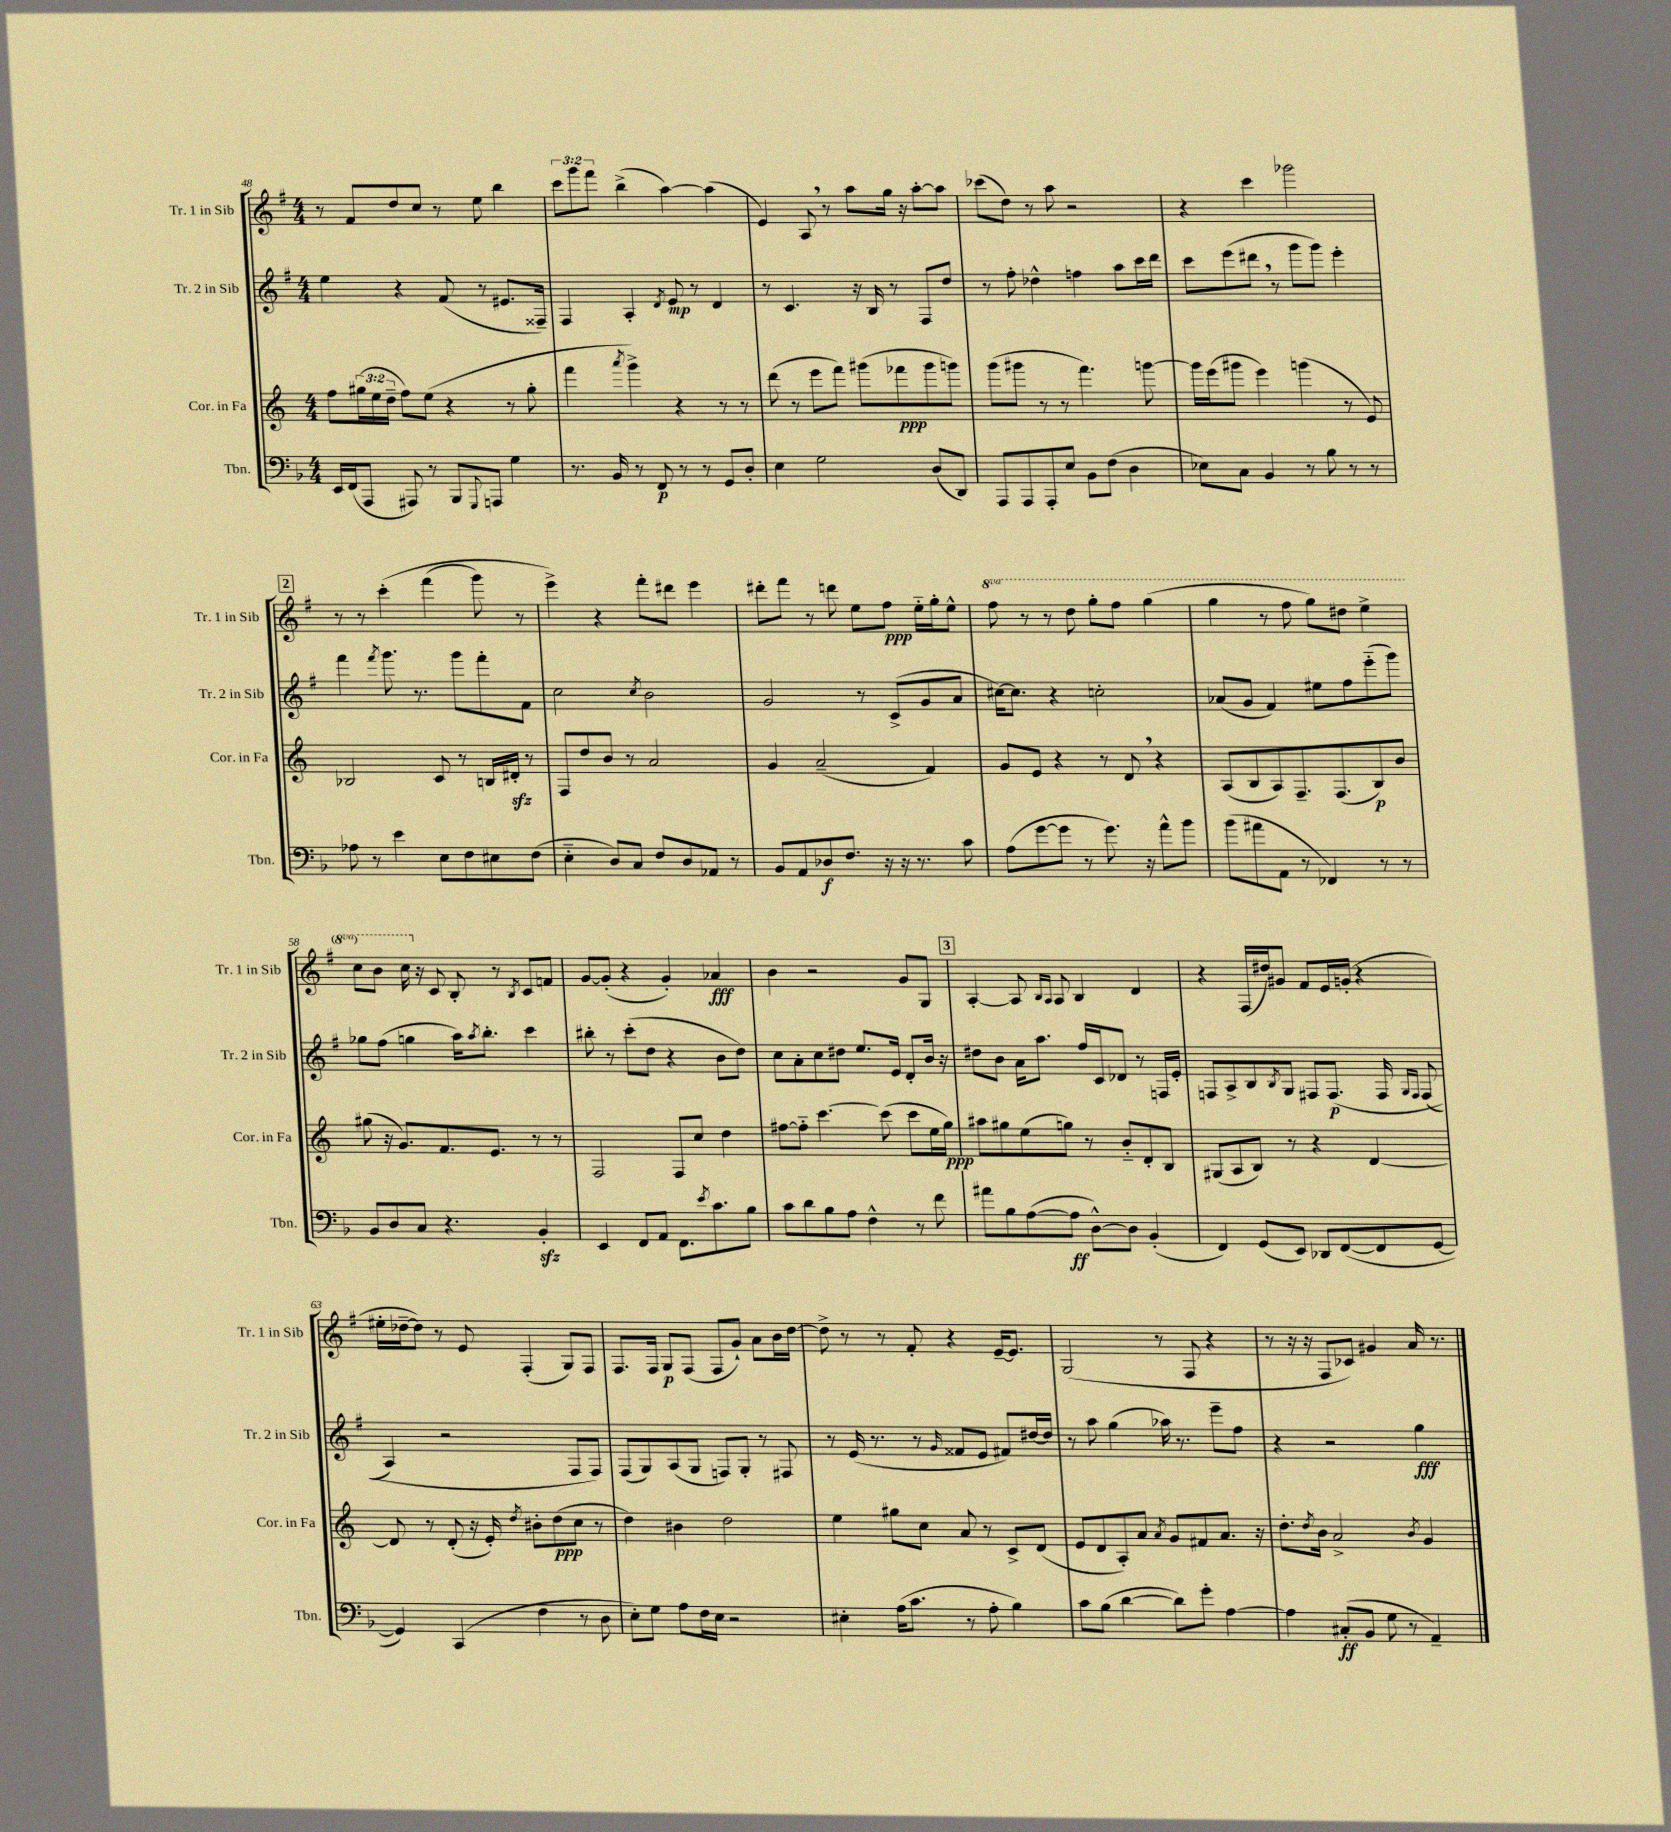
<<
\new StaffGroup <<
\new Staff = "s0" \with { instrumentName = "Tr. 1 in Sib" shortInstrumentName = "Tr. 1 in Sib" } {
    \clef treble \key g \major \numericTimeSignature \time 4/4 \override Staff.TupletNumber.text = #tuplet-number::calc-fraction-text \set Staff.ottavationMarkups = #ottavation-simple-ordinals
    r8 fis'8 d''8 c''8 r8 e''8 b''4 |
    \tuplet 3/2 { c'''8 g'''8 fis'''8 } b''4->( a''4~) a''4( |
    e'4) a8 \breathe r8 a''8 g''16 r16 a''8~-. a''8 |
    ces'''8( d''8) r8 a''8 r2 |
    r4 c'''4 ges'''2 |
    \mark \markup { \box "2" } r8 r8 c'''4-.\( fis'''4( g'''8) r8 |
    e'''4->\) r4 fis'''8-. dis'''8 e'''4 |
    dis'''8-. fis'''8 r8 d'''8 e''8 fis''8\ppp e''16-_ g''16-. e''8-^ |
    \ottava #1 fis'''8 r8 r8 d'''8 g'''8-. fis'''8 g'''4( |
    g'''4 r8 fis'''8 g'''8) dis'''8 e'''4-> |
    c'''8 b''8 c'''16 \ottava #0 r16 c'8 b8-. r8 \acciaccatura { b8 } c'8 f'8 |
    g'8~ g'8-.( r4 g'4-.) aes'4\fff |
    b'4 r2 g'8 g8 |
    \mark \markup { \box "3" } a4~-. a8 \grace { b16 a16 } a8 b4 d'4 |
    r4 fis16( dis''16) gis'8 fis'8 e'16 g'16-.( r4 |
    eis''16-. des''16~-- des''8) r8 e'8 fis4-.( g8) fis8 |
    fis8. fis16 g8\p fis8( fis8 g'8-!) a'8 b'16 d''16~ |
    d''8-> r8 r8 fis'8-. r4 e'16~-- e'8. |
    g2( r8 fis8 r4 |
    r8 r16 r16 fis8 ces'8) gis'4 a'16 r8. \bar "|." |
}
\new Staff = "s1" \with { instrumentName = "Tr. 2 in Sib" shortInstrumentName = "Tr. 2 in Sib" } {
    \clef treble \key g \major \numericTimeSignature \time 4/4
    e''4 r4 fis'8( r8 eis'8. fisis16--) |
    fis4 a4-. \acciaccatura { d'8 } e'8\mp r8 d'4 |
    r8 c'4. r16 b16 r8 fis8 d''8 |
    r8 fis''8-. des''4-^ f''4 a''8 c'''16 d'''16 |
    c'''8 e'''8( dis'''8 \breathe r8 g'''8 g'''8) e'''4-. |
    \mark \markup { \box "2" } fis'''4 \acciaccatura { fis'''8 } g'''8. r8. g'''8 fis'''8-. fis'8 |
    c''2 \acciaccatura { c''8 } b'2 |
    g'2 r8 c'8->( g'8 a'8 |
    cis''16~) cis''8. r4 c''2-. |
    aes'8( g'8 fis'4) eis''8 fis''8 e'''8-_( g'''8) |
    ges''8 fis''8( g''4 a''16) \acciaccatura { a''8 } b''8.-. c'''4 |
    bis''8-. r8 c'''8-.( d''8 r4 b'8 d''8) |
    c''8 a'8-. c''8 dis''8 e''8. e'16 d'8-. b'16 r16 |
    \mark \markup { \box "3" } dis''8 b'8 a'16 a''8. fis''16 c'16 des'8 r8 f16 e'16-. |
    f8 a8-> b8 \acciaccatura { b8 } g8 fis8 fis8.\p\( fis16 \grace { g16 fis16 } fis8( |
    a4) r2 fis8 fis8\) |
    fis8( g8) a8( g8 f8) g8-. r8 fis8 |
    r8 e'16( r8. r8 \grace { g'16 } fisis'8 e'8 fis'8) dis''16~ dis''16 |
    r8 a''8 g''4( aes''16) r8. e'''8-- fis''8 |
    r4 r2 g''4\fff \bar "|." |
}
\new Staff = "s2" \with { instrumentName = "Cor. in Fa" shortInstrumentName = "Cor. in Fa" } {
    \clef treble \key c \major \numericTimeSignature \time 4/4 \override Staff.TupletNumber.text = #tuplet-number::calc-fraction-text
    f''8 \tuplet 3/2 { gis''16( e''16 d''16-- } f''8) e''8( r4 r8 gis''8-. |
    f'''4 \acciaccatura { a'''8 } g'''4->) r4 r8 r8 |
    d'''8( r8 e'''8 f'''8) gis'''8( fes'''8\ppp gis'''8 g'''8) |
    g'''8( gis'''8 r8 r8 f'''4.) g'''8~ |
    g'''16 e'''16( gis'''8 e'''4) g'''4( r8 e'8) |
    \mark \markup { \box "2" } bes2 c'8 r8 b16 dis'16-.\sfz r8 |
    f8 d''8 b'8 r8 a'2 |
    g'4 a'2--( f'4) |
    g'8 e'8 r4 r8 d'8 \breathe r4 |
    a8( b8 a8) f8.-- f8.( b8\p) b'8 |
    gis''8( r16 g'8.) f'8. e'8. r8 r8 |
    f2 f8 c''8 d''4 |
    fis''8~ fis''8-_ c'''4.~ c'''8( c'''8 e''16 g''16\ppp) |
    \mark \markup { \box "3" } ais''8 gis''8 e''8( g''8) r8 b'8-_ d'8-. b8 |
    gis8( a8 b8) r8 r4 d'4~ |
    d'8 r8 d'8-.( r16 e'16-.) \acciaccatura { d''8 } bis'8-. d''8\ppp( c''8 r8 |
    d''4) bis'4 d''2 |
    e''4 gis''8 c''8 a'8 r8 c'8-> d'8( |
    e'8 d'8 a8-.) a'8 \acciaccatura { a'8 } g'8 fis'8 a'8. r16 |
    d''8.-. \acciaccatura { d''8 } b'16 a'2-> \acciaccatura { b'8 } g'4 \bar "|." |
}
\new Staff = "s3" \with { instrumentName = "Tbn." shortInstrumentName = "Tbn." } {
    \clef bass \key f \major \numericTimeSignature \time 4/4
    e,16 f,16( a,,8 ais,,8) r8 bes,,8 \appoggiatura { g,,8 } a,,8 g4 |
    r8. bes,16 r8 f,8\p r8 r8 g,8 d8-. |
    e4 g2 d8( d,8) |
    a,,8 a,,8 a,,8-. e8 bes,8 f8( d4 |
    ees8) c8 bes,4 r8 bes8 r8 r8 |
    \mark \markup { \box "2" } aes8 r8 e'4 e8 f8 eis8 f8( |
    e4-_ d8) c8 f8 d8 aes,8 r8 |
    bes,8 a,8 des8\f f8. r16 r16 r8. c'8 |
    a8( g'8~ g'8 r8 g'8.) r16 a'8-^ bes'8 |
    bes'8( ais'8 a,8 r8 fes,4) r8 r8 |
    bes,8 d8 c8 r4. bes,4-.\sfz |
    e,4 f,8 a,8 f,8. \acciaccatura { e'8 } c'8. bes8 |
    c'8 d'8 bes8 a8 f4-^ r8 f'8 |
    \mark \markup { \box "3" } ais'8 bes8 a8~( a8\ff d8~-^) d8 bes,4-.( |
    f,4) g,8( e,8) des,8 f,8~( f,8 g,8~ |
    g,4) c,4( f4 r8 d8 |
    e8-.) g8 a8 f16 e16 r2 |
    eis4-. a16( c'8. r8 a8-. bes4) |
    c'8 bes8( d'4~ d'8) g'8-. a4~ |
    a4 cis8-.\ff( bes,8 g8 r8 a,4--) \bar "|." |
}
>>
>>
\layout { \context { \Score currentBarNumber = #48 } }
